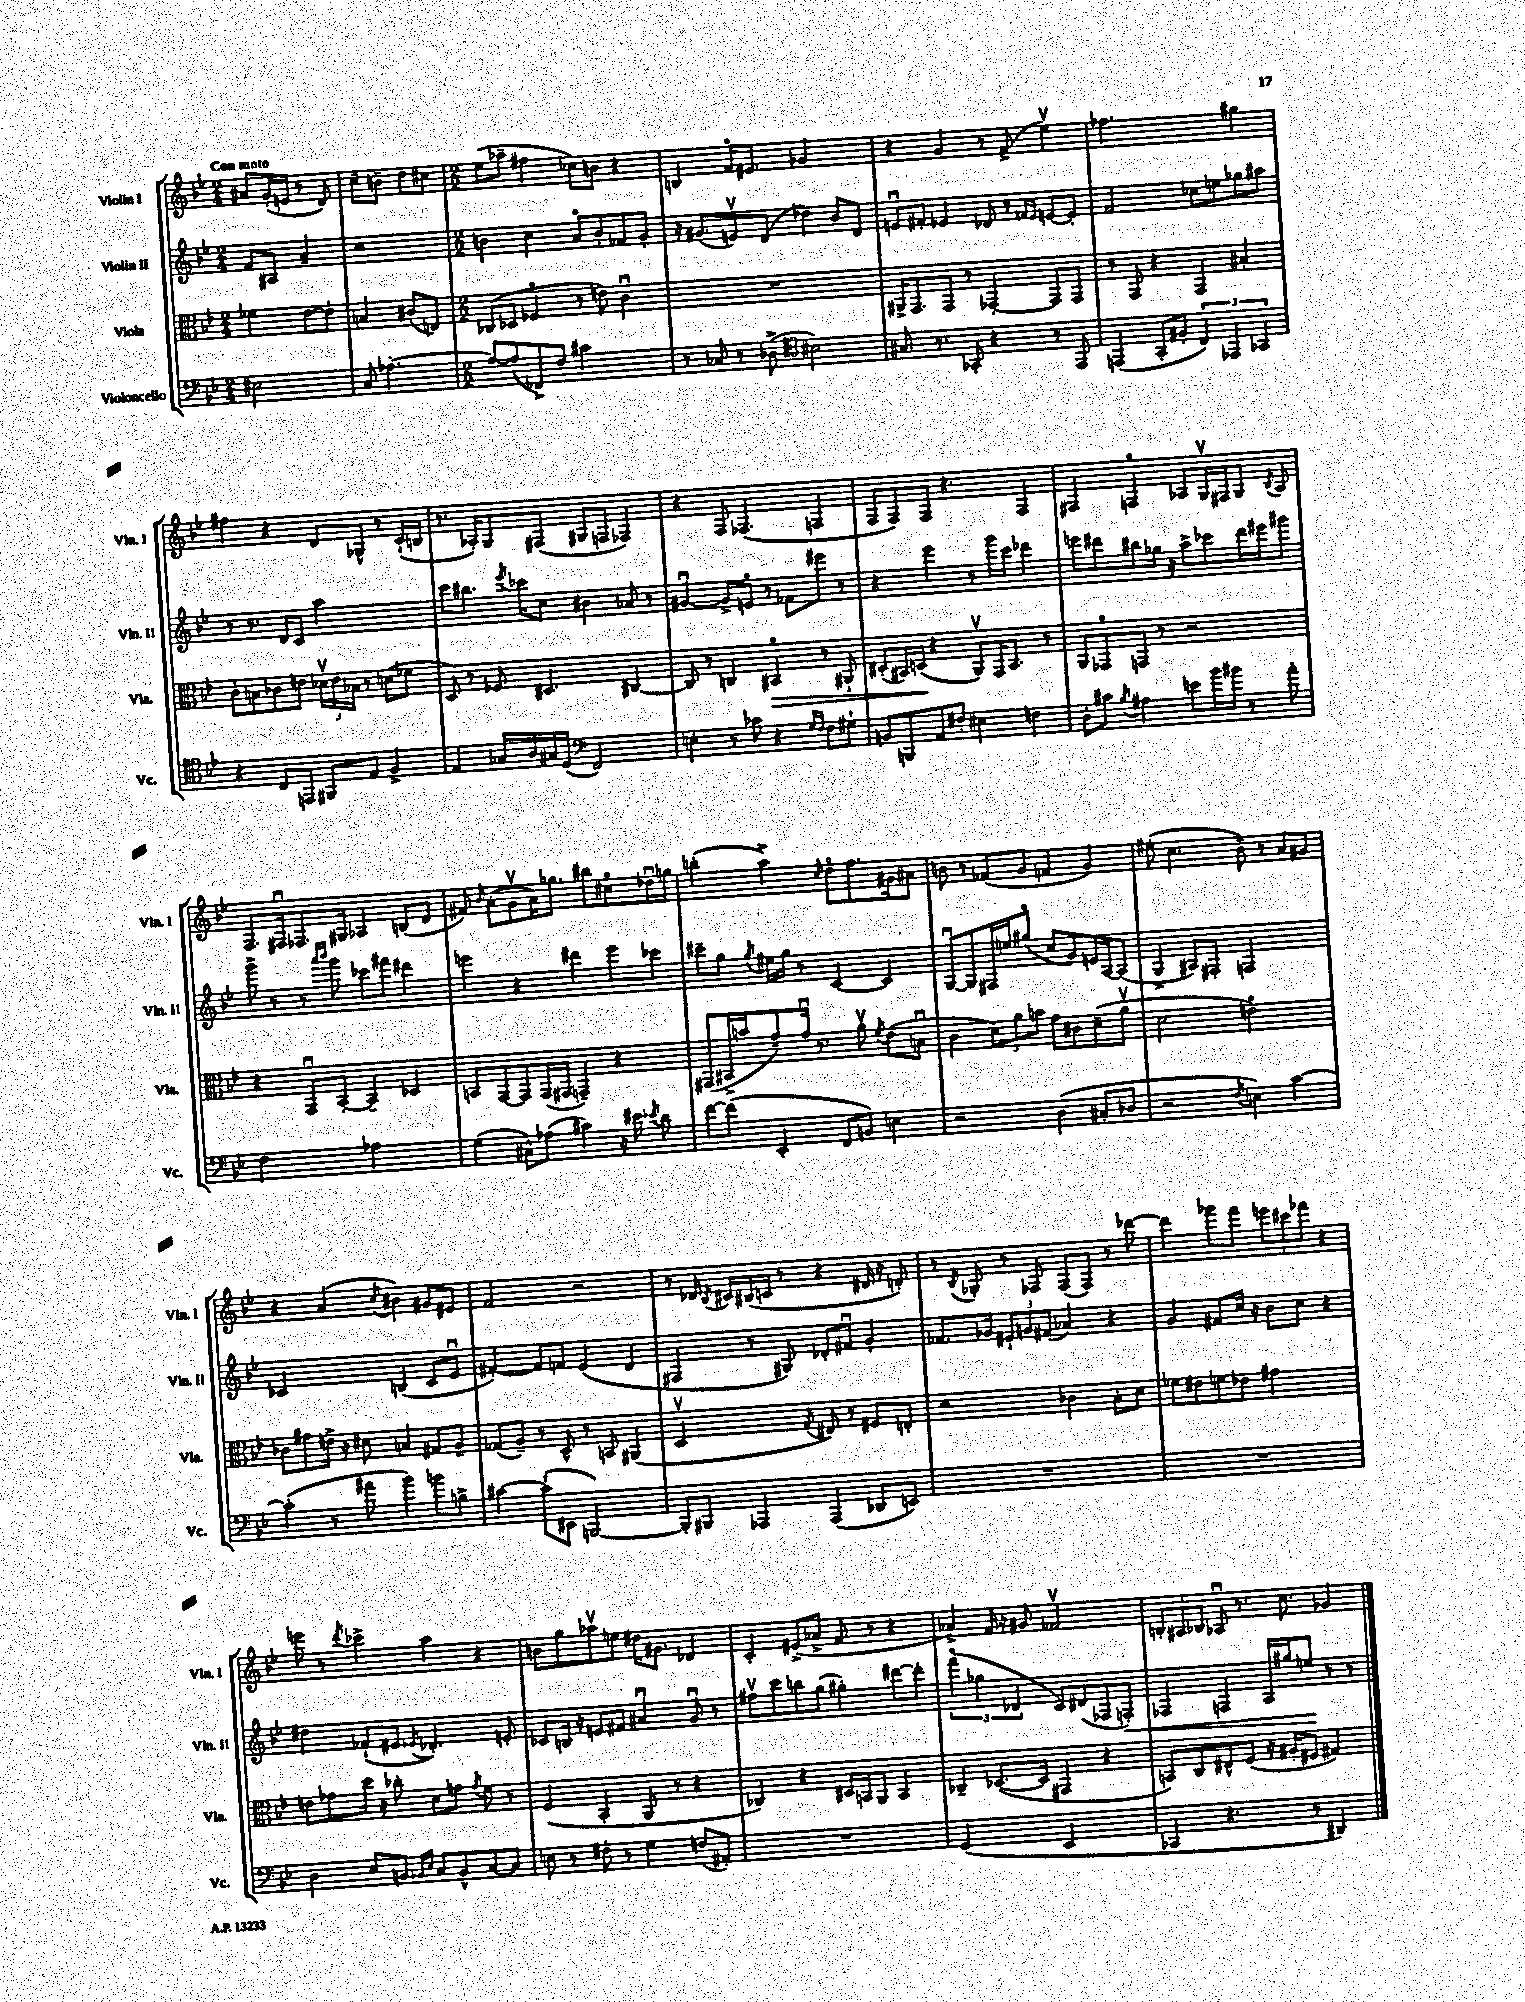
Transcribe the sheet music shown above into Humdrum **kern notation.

**kern	**kern	**kern	**kern
*staff4	*staff3	*staff2	*staff1
*clefF4	*clefC3	*clefG2	*clefG2
*k[b-e-]	*k[b-e-]	*k[b-e-]	*k[b-e-]
*M2/4	*M2/4	*M2/4	*M2/4
2E#\	4f-\	8f/L	8a#/L
.	.	8A#/J	(16g'/L
.	.	.	16e/JJ
.	[8e-\L	4a~/	8r
.	8e-'\]J	.	8d/)
=	=	=	=
8C/	4B/	2r	8cc~\L
[4.A-'\	.	.	8b~\J
.	(8c#/L	.	8dd\L
.	8E/J)	.	8cc#\J
=	=	=	=
*M2/2	*M2/2	*M2/2	*M2/2
8A-/_L	(8C-/L	4b\	(8ee-\L
(8A-/]	8D-/J	.	8aa-~\J
8FF-^/)	4F-o/	4cc\	4ff#\
8F/J	.	.	.
2c#\	8r	8ao/L	8cc-\L)
.	8e\)	8b'/	8b\J
.	4cu\	8f-/	4r
.	.	8g'/J	.
=	=	=	=
8r	1r	16r	4B/
.	.	(8.g#/L	.
8C-/	.	.	.
8r	.	8ev/)	16fo/LK
.	.	.	8.e#/J
(8D-^\	.	(8d/J	.
*clefC4	*	*	*
2B#\)	.	4dd-\)	2g-/
.	.	8b-/L	.
.	.	8d/J	.
=	=	=	=
8.G#/	16AA#^/LK	8eu/L	4r
.	8.GG/	.	.
.	.	8f#'/J	.
8.r	.	.	.
.	8GG/J	4e-/	4g/
8GG-'/	8r	.	.
4r	[4GG-'/	8d-/	8r
.	.	8r	(8f^/
.	.	16qqf/LL	.
.	.	16qqe-/JJ	.
8r	8GG-/]L	[8e/L	4ee-v\)
8EE-/	8GG-/J	8e'/]J	.
=	=	=	=
(4EE/	8r	2f/	2.ff-\
.	8GG/	.	.
8GG'/L	4r	.	.
8F#'/J	.	.	.
6C/)	4GG/	8cc-\L	.
.	.	8ee\	.
6EE-/	.	.	.
.	4B#'/	8gg-\	4gg#\
6GG-/	.	.	.
.	.	8aa#\J	.
=	=	=	=
4r	8c'\L	8r	4ff#\
.	8B\	8.r	.
8C/L	8c-\	.	4r
.	.	16d/LK	.
8EE/J	8e\J	8c/J	.
8FF#/L	24d-v\LL	2aa\	8d/L
.	24e\	.	.
.	24B-\JJ	.	.
8E-/J	8r	.	8G-^^/J
4F^/	(8d\L	.	8r
.	8f-\J	.	(16c`/LL
.	.	.	16B/JJ
=	=	=	=
4E-/	8D/)	8ccc\L	8.r
.	8r	8.bb#\J	.
.	.	.	16A-'/LK)
16G-/LL	8F-/	.	8G/
.	.	8qeee-/	.
16A/	.	16ccc-\LK	.
16G#/	4.D#/	8cc\J	(8F#/J
(16D/JJ	.	.	.
*clefF4	*	*	*
2FF/)	.	4b#\	8G#/L
.	.	.	8F/J
.	[4C#/	8a-/	4F-/)
.	.	8r	.
=	=	=	=
4E'\	8C#/]	[4g#u/	4r
.	8r	.	.
8r	4C/	8g#^/]L	8F/
8c-\	.	8eo/J	(4.F-/
4r	4BB#o/	8r	.
.	.	8f-\L	.
16qqG/LL	.	.	.
16qqF/JJ	.	.	.
8F\L	8r	8eee#\J	4F/
8G#`\J	8AA#`/	8r	.
=	=	=	=
8BB/L	(8D#'/L	4r	8F/L
8BBB/	16BB#/L)	.	8F/)
.	(16D/JJ	.	.
8AA/	4r	4eee-\	8F/J
8F#'/J	.	.	4.r
4E#\	8AAv/L)	8r	.
.	16GG/K	16ggg\LL	.
.	8.BB#/J	16ccc\JJ	.
4F\	.	4ddd-\	4F/
.	8r	.	.
=	=	=	=
8D'\L	8AA/L	8eee\L	4F#/
8c#\J	8GG-o/	8ddd#\	.
8qB-/	.	.	.
4A#\	8GG/J	8bb#\	4Fo/
.	8r	16gg-\Jk	.
.	.	16r	.
8e\L	2r	8aa^\L	8A-/L
16b-\L	.	8ccc-\	16Gv/L
16b#\JJ	.	.	16F#/J
8r	.	16ddd#\L	8G/J
.	.	16eee#\J	.
.	.	.	8qB-/
8a'\	.	8ggg#\J	8A-/
=	=	=	=
2F\	4r	8ggg^\	8.F/L
.	.	8r	.
.	.	.	16F#u/k
.	8GGu/L	8r	8.F-/
.	.	16qqaaa/LL	.
.	.	16qqbbb-/JJ	.
.	[8BB-'/J	8ggg\	.
.	.	.	16G#/Jk
2A-\	4BB-~/]	8ccc-\L	4A-/
.	.	8fff#\J	.
.	4D-/	4ddd#\	(8B/L
.	.	.	8d/J
=	=	=	=
(4G\	8BB/L	4eee\	8f#/)
.	.	.	16qqb-/
.	[8GG/	.	(8a'\L
8C#^^\L)	8GG/]	4r	8gv\
(8A-\J	(16GG/L	.	16a\K)
.	16GG#/JJ	.	8.gg-\J
4c#\)	4GG~/)	4ddd#\	.
.	.	.	8bb#\L
16r	4r	8eee\L	8cc#o\
16e#\	.	.	.
8qe-/	.	.	.
8d\	.	8ccc-\J	16dd-u\L
.	.	.	16gg\JJ
=	=	=	=
[8f\L	(8GG#/L	8ccc#~\L	(4bb'\
(8f\]J	16BB#^/L	8gg\J	.
.	16b/J	.	.
.	.	8qgg/	.
4EE-'/	8g~/)	16ee#\LL	4aa^\)
.	.	16gg\JJ	.
.	16gu/Jk	8r	.
.	8.r	.	.
.	.	.	16qqcc/
8FF/L	.	[4c/	8ddo\L
8BB/J)	8av\	.	8.ff\
.	8qf/	.	.
4E\	(8e-\L	4c/]	.
.	.	.	16g#\k
.	8Bu\J	.	8a#\J
=	=	=	=
2r	4c\	[8Gu/L	8b\
.	.	8G/]	8r
.	12d\L)	16F#/L	(8f-/L
.	.	16ee/J	.
.	12a\	.	.
.	.	(8gg#o/J	8g/J
.	12b\J	.	.
(4D\	8g\L	8cc/L	4f/
.	8c#\	8g/)	.
8C#'/L	(8d~\	16e/L	4g/)
.	.	[16A/J	.
8D-/J	8av\J	(8A/]J	.
=	=	=	=
2r	2d\	4G^/	(8ee#'\
.	.	.	4.cc\
.	.	8A#/L)	.
.	.	8F#'/J	.
8qF/	.	.	.
4E\)	2eo\)	2F/	8b-~\)
.	.	.	8r
[4c\	.	.	8a/L
.	.	.	8g#/J
=	=	=	=
(4c'\]	8c-\L	2c-/	4r
.	8g#\	.	.
8r	16e^\Jk	.	(4a/
.	16r	.	.
8a#\	8d#\	.	.
.	.	.	8qcc/
4b-\)	4B/	(4B/	4b#\)
8b\L	8G#/L	8c-/L	8g#/L
8B^\J	8A~/J	8e-u/J	8e#/J
=	=	=	=
[4c#\	(8G-/L	[4f#'/)	2f/
.	8A~/J)	.	.
(8c#`\]L	8r	8f#/]L	.
8EE#\J	8D^^/	8f/J	.
[2BBB/)	8r	(4e-/	2r
.	8BB/	.	.
.	(4AA#/	4d/	.
=	=	=	=
8BBB'/]L	2Dv/	4F#/	8r
8BBB#/J	.	.	16d-/
.	.	.	8qB-/
.	.	.	16c#/LL
4AAA-/	.	8r	(16B#/
.	.	.	16c/JJ
.	.	8G#/)	8r
.	8qG/	.	.
(4AAA-/	8E#/)	8d-'/L	4r
.	8r	8f#u/J	.
8DD-/L	8F#/L	4g'/	16d#/
.	.	.	16r
8EE/J)	8E'/J	.	8d'/)
=	=	=	=
1r	2r	8.f-/L	8r
.	.	.	8qB-/
.	.	.	8G-'/
.	.	16g-/Jk	.
.	.	12e#`/L	8r
.	.	12g/	.
.	.	.	8F-/
.	.	(12f#/J	.
.	4c-\	4a-/)	(8F-/L
.	.	.	8F-/J)
.	8B-'\L	4r	8r
.	8d\J	.	[8ddd-\
=	=	=	=
1r	8f-\L	4g/	4ddd-\]
.	8e#\	.	.
.	8f\	8f#/L	8ggg-\L
.	8e-\J	16cc/Jk	8fff\J
.	.	16r	.
.	2g#\	8b-\L	12eee\L
.	.	.	12ccc#\
.	.	8cc\J	.
.	.	.	12fff-\J
.	.	4r	4r
=	=	=	=
4D\	8e\L	4dd#\	8eee\
.	8g-\	.	8r
.	.	.	8qddd/
8E-/L	16dd\Jk	(8f-`/L	4ccc-^\
.	16r	.	.
8BB/J	8cc-'\	8e#/J	.
16qqBB-/LL	.	.	.
16qqE-/JJ	.	8qe-/	.
8C/L	8d\L	4.d-'/)	4aa\
8BB-^^/	8g\J	.	.
.	8qg/	.	.
[8C/	8f\	.	4r
8C/]J	8r	8e'/	.
=	=	=	=
8E\	(4F/	8c-/L	8b\L
8r	.	16B/Jk	8gg\
.	.	16r	.
8F#'\	4BB-'/	8e/L	8aa-v\
8r	.	8f#/J	8ee\J
4G\	8AA/	4a#u/	16dd#\LK
.	.	.	8.g#\J
.	8r	.	.
(8F/L	4r	8gu/	4d-/
8AA#'/J)	.	8r	.
=	=	=	=
1r	4C-/)	8ff#v\L	4c'/
.	.	8ccc\	.
.	4r	8bb\	(8e#^/L
.	.	(8gg\J	8a-^/J
.	16D#/LL	4gg#'\)	8f/
.	16BB/J	.	.
.	8AA/J	.	8r
.	4BB/	[8ddd#\L	4r
.	.	8ddd#'\]J	.
=	=	=	=
(2GG/	4C-~/	(6fffo\	4a-^/)
.	.	6gg-\	.
.	([8.D-/L	.	16f/
.	.	.	16r
.	.	6d-/	.
.	.	.	8g#/
.	16D-/]Jk	.	.
2EE-/	4GG#/	8c/L)	2f-v/
.	.	(8d#/	.
.	4r	8F-/	.
.	.	8F'/J)	.
=	=	=	=
4CC-/	8BB/L)	4F-/	12B'/L
.	.	.	12A#/
.	8C/	.	.
.	.	.	12B-/J
4.r	8E#^^/	4F/	8A-u/
.	(8F/J	.	8.r
.	16r	16A/LL	.
.	16A#'/LK	16gg#/J	8.cc\
8r	8F#/J	8ee/J	.
4DD#/)	4G#/)	8r	4g-/
.	.	8r	.
==	==	==	==
*-	*-	*-	*-
